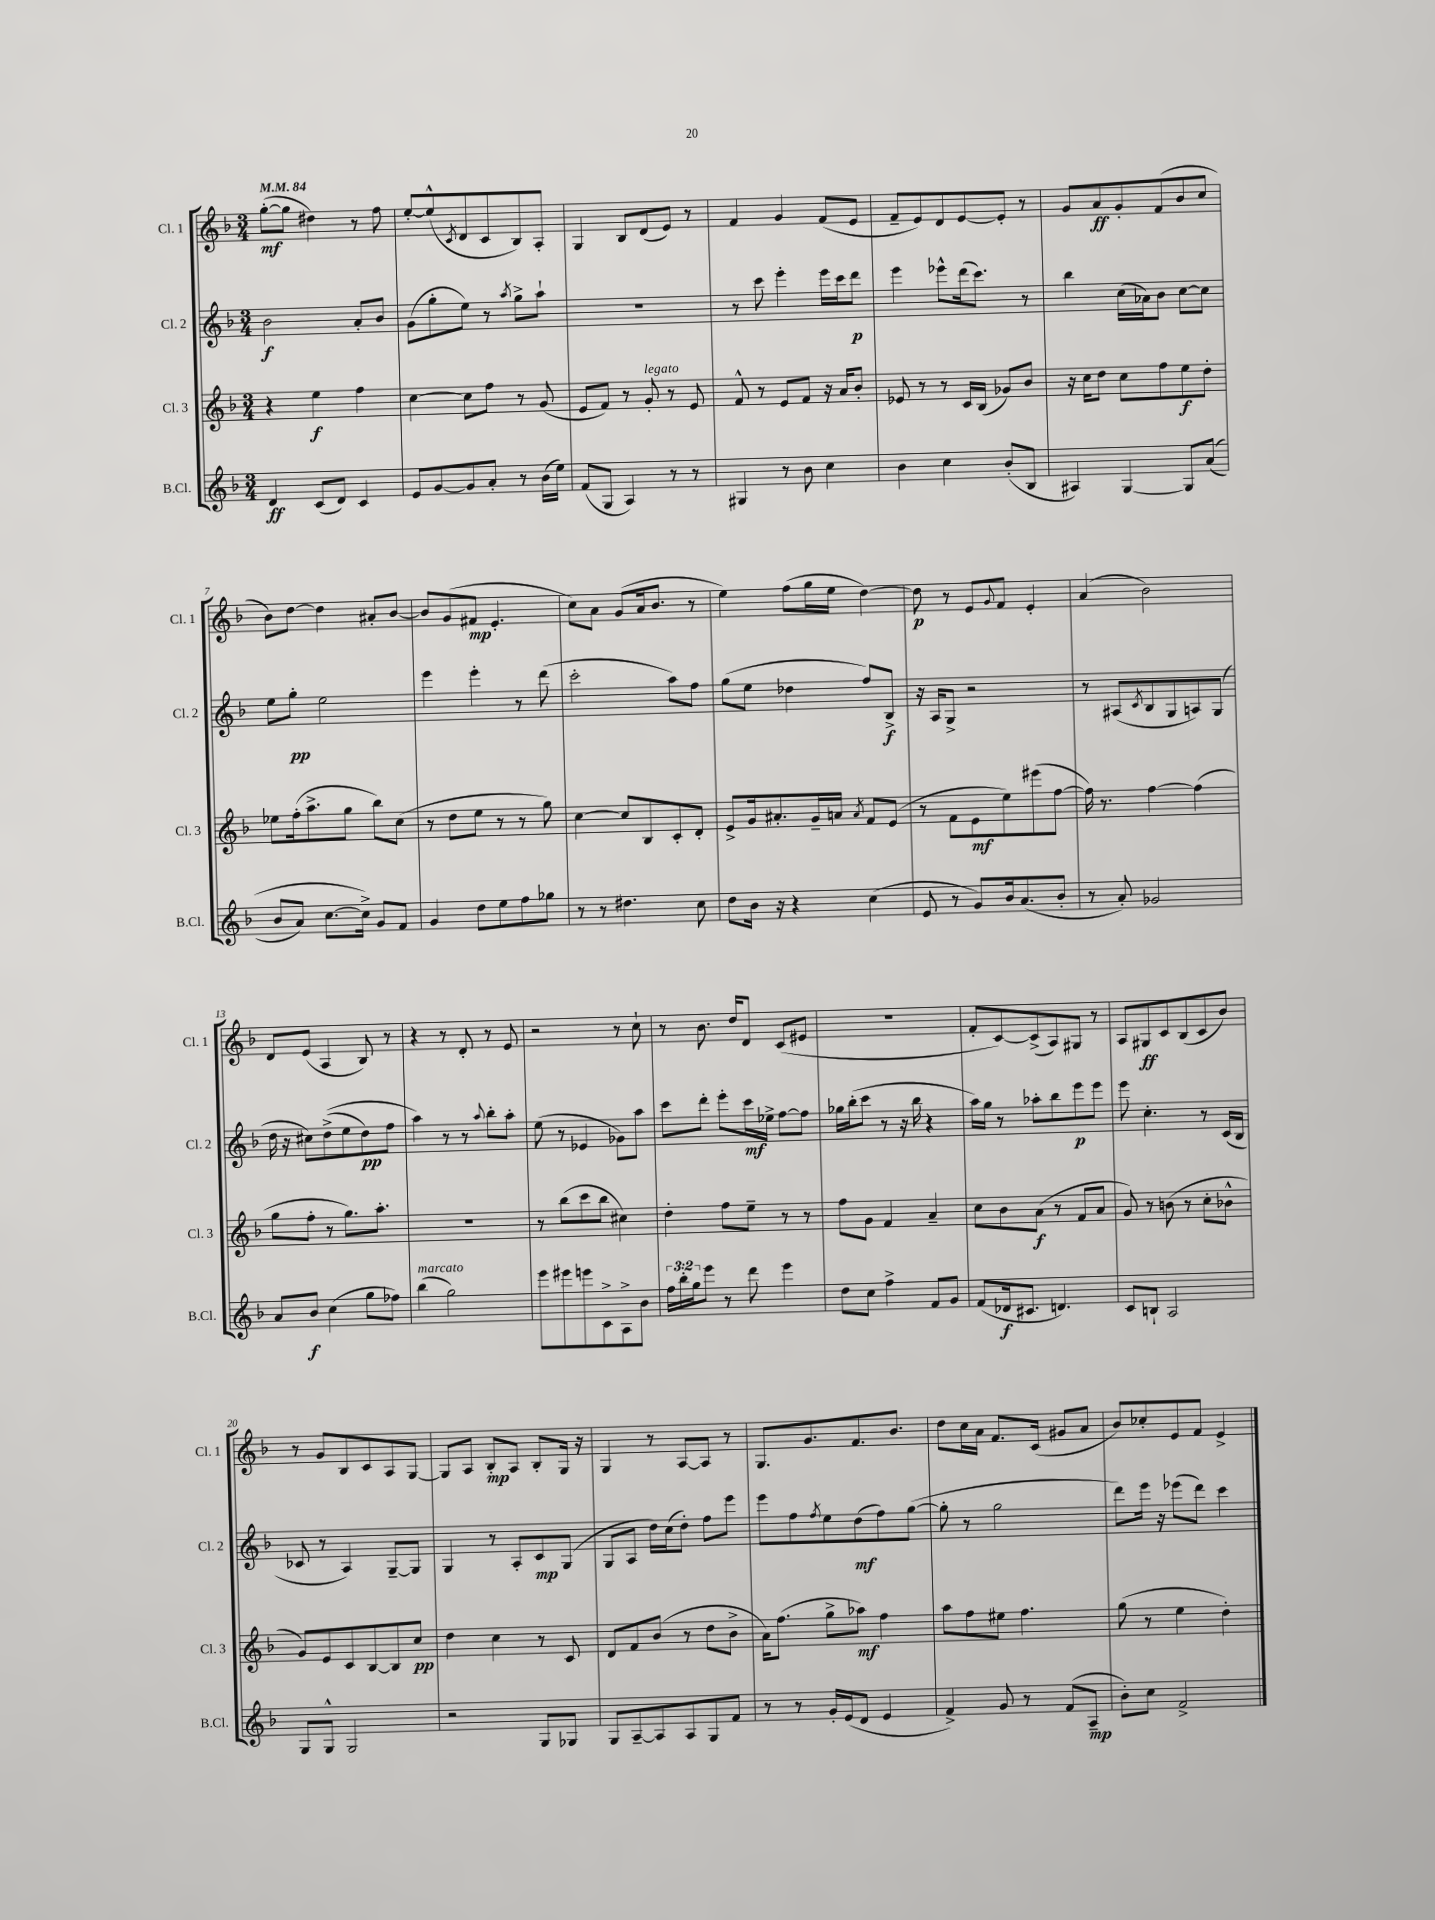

**kern	**kern	**kern	**kern
*staff4	*staff3	*staff2	*staff1
*clefG2	*clefG2	*clefG2	*clefG2
*k[b-]	*k[b-]	*k[b-]	*k[b-]
*M3/4	*M3/4	*M3/4	*M3/4
*MM84	*MM84	*MM84	*MM84
4d	4r	2b-	([8gg'
.	.	.	8gg]
(8c	4ee	.	4dd#)
8d)	.	.	.
4c	4ff	8a'	8r
.	.	8b-	8ff
=	=	=	=
8e	[4cc	(8g	[8ee'
[8g	.	8gg'	(8ee^^]
.	.	.	8qc
8g]	8cc]	8ee)	8d
8a'	8ff	8r	8c
.	.	8qaa	.
8r	8r	8gg^	8B-)
(16b-	(8g	8aa`	8A'
16ee)	.	.	.
=	=	=	=
(8f	8e	2.r	4G
8G	8f)	.	.
4A)	8r	.	8B-
.	8g'	.	(8d
8r	8r	.	8e)
8r	8e	.	8r
=	=	=	=
4G#	8f^^	8r	4f
.	8r	8ccc	.
8r	8e	4eee'	4g
8b-	8f	.	.
4cc	16r	16eee	(8f
.	16a	16ccc	.
.	8b-'	8ddd	8e
=	=	=	=
4b-	8e-	4eee	8f~
.	8r	.	8e)
4cc	8r	8eee-^^	8d
.	16c	(16ddd	[8e
.	(16B-	8.ccc)	.
(8b-'	8g-)	.	8e']
8B-	8b-	8r	8r
=	=	=	=
4A#)	16r	4bb-	8g
.	16cc	.	.
.	8dd	.	8a
[4G	8cc	(16cc	8g'
.	.	16a-)	.
.	8ff	8b-	(8f
8G]	8ee	[8cc	8b-
&((8a	8dd'	8cc]	8cc
=	=	=	=
8b-	8ee-	8ee	8b-)
8a)	(16ff'	8gg'	[8dd
.	8.aa^	.	.
[8.cc	.	2ee	4dd]
.	8gg	.	.
16cc^]&)	.	.	.
8g	8bb-)	.	8a#'
8f	(8cc	.	[8b-
=	=	=	=
4g	8r	4eee	8b-]
.	8dd	.	(8g
8dd	8ee	4eee'	8f#
8ee	8r	.	4.e'
8ff	8r	8r	.
8gg-	8gg)	(8ddd	.
=	=	=	=
8r	[4cc	2ccc'	8cc)
8r	.	.	8a
4.dd#	8cc]	.	(8g
.	8B-	.	16a
.	.	.	8.b-
.	8c'	8aa)	.
8cc	8d'	8ff	8r
=	=	=	=
8dd	8e^	(8gg	4ee)
16b-	16g	8ee	.
16r	8.a#'	.	.
4r	.	4dd-	(8ff
.	16g~	.	16gg
.	16a	.	16ee
.	8qa	.	.
(4cc	8f	8ff)	[4dd)
.	(8e	8B-^	.
=	=	=	=
8e	8r	16r	8dd]
.	.	16A	.
8r	8f	8G^	8r
8g)	8e	2r	8e
.	.	.	8qqg
16b-	8ee)	.	8f
(8.a	.	.	.
.	(8eee#	.	4e'
8b-'	[8ff	.	.
=	=	=	=
8r	16ff])	8r	(4a
.	8.r	.	.
8a')	.	(8A#	.
.	.	8qc	.
2g-	[4ff	8B-	2b-)
.	.	8G	.
.	(4ff]	8A)	.
.	.	(8G	.
=	=	=	=
8a	8gg	16dd	8d
.	.	16r	.
8b-	8ff'	8cc#)	(8e
(4cc	8r	&((8dd^	4A
.	8.gg)	8ee	.
8gg	.	8dd)	8B-)
.	8.aa'	.	.
8ff-)	.	8ff	8r
=	=	=	=
(4bb-	2.r	4aa&)	4r
2gg)	.	8r	8r
.	.	8r	8d'
.	.	8qqaa	.
.	.	8bb-'	8r
.	.	8aa'	8e
=	=	=	=
8eee	8r	(8ee	2r
8eee#	(8bb-	8r	.
8eee	8ccc	4e-	.
8c^	8bb-	.	.
8A^	4cc#)	8g-)	8r
8b-	.	8aa	8cc`
=	=	=	=
24ff	4dd'	8ccc	8r
24bb-'	.	.	.
24gg	.	.	.
8eee	.	8ddd'	8.b-
8r	8ff	8eee'	.
.	.	.	16dd
8ddd	8ee~	16ccc	8d
.	.	16ee-^	.
4eee	8r	[8ff	(8c
.	8r	8ff]	8e#
=	=	=	=
8dd	8ff	16gg-	2.r
.	.	(16bb-'	.
8cc	8g	8ccc	.
4ff^	4f	8r	.
.	.	16r	.
.	.	16bb-	.
8f	4a~	4r	.
8g	.	.	.
=	=	=	=
(8f	8cc	16aa)	8f'
.	.	16gg	.
16d-	8b-	8r	[8c)
8.c#	.	.	.
.	(8a	8aa-'	(8c^]
4.d)	8r	8bb-	8A)
.	8f	8eee	8G#
.	8a	8eee	8r
=	=	=	=
8c	8g)	8eee	8A
8B`	8r	4.cc'	8G#
2A	(8b	.	8c
.	8r	.	(8B-
.	8cc'	8r	8c
.	8b-^^	(16c	8b-)
.	.	16B-	.
=	=	=	=
8G	8g)	8c-	8r
8G^^	8e	8r	8g
2G	8c	4A)	8B-
.	[8B-	.	8c
.	8B-]	[8G~	8A
.	8cc	8G]	[8G
=	=	=	=
2r	4dd	4G	8G]
.	.	.	8A
.	4cc	8r	8B-'
.	.	8A'	8A
8G	8r	8c	8B-'
8G-	8c	(8G	16G
.	.	.	16r
=	=	=	=
8G	8d	8G	4G
[8A~	8f	8A	.
8A]	(8b-	16dd)	8r
.	.	(16cc	.
8A	8r	8dd')	[8A
8G	8dd	8ff	8A]
8f	8b-^	8eee	8r
=	=	=	=
8r	16a)	8eee	8.G
.	(8.ff	.	.
8r	.	8ff	.
.	.	.	8.g
.	.	8qff	.
16g'	8gg^	8ee	.
(16e	.	.	.
8d	8aa-)	(8dd	8.f
4e	4ff	8ff)	.
.	.	.	8.b-
.	.	([8gg	.
=	=	=	=
4f^)	8aa	8gg']	8dd
.	8ff	8r	16cc
.	.	.	16a
8g	8ee#	2gg	8.f
8r	4.ff	.	.
.	.	.	(16c
(8f	.	.	8g#
8A~	.	.	8a
=	=	=	=
8b-')	(8gg	8ddd)	8b-)
8cc	8r	16eee	8cc-'
.	.	16r	.
2f^	4ee	(8eee-	8e
.	.	8ddd)	8f
.	4dd')	4ccc	4e^
==	==	==	==
*-	*-	*-	*-
